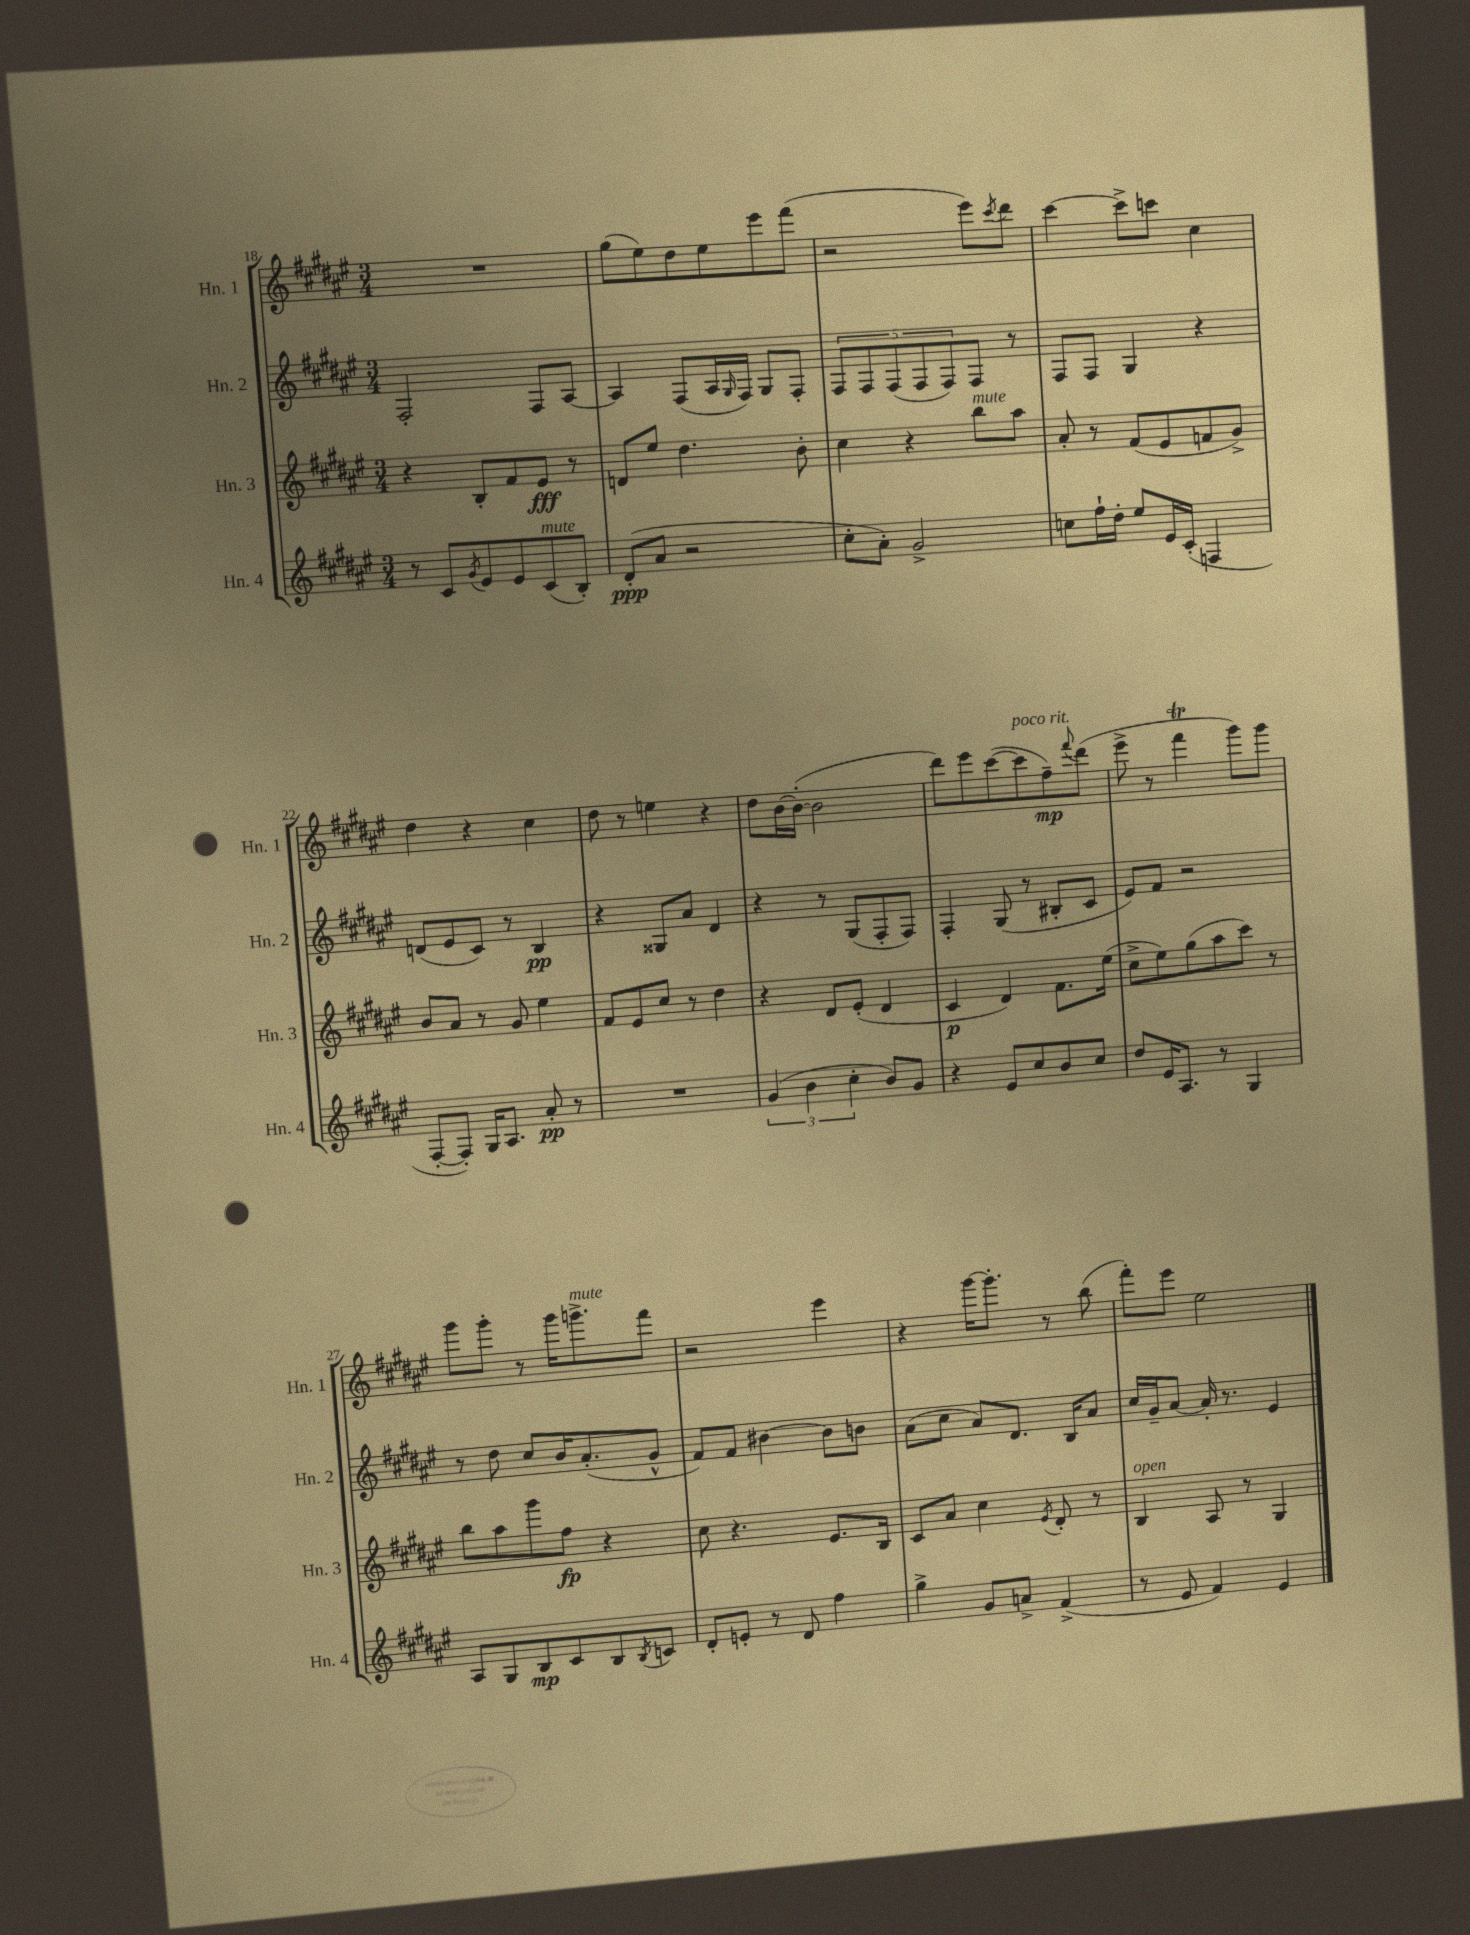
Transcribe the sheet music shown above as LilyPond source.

<<
\new StaffGroup <<
\new Staff = "s0" \with { instrumentName = "Hn. 1" shortInstrumentName = "Hn. 1" } {
    \clef treble \key fis \major \numericTimeSignature \time 3/4
    R2. |
    gis''8( eis''8) dis''8 eis''8 eis'''8 fis'''8( |
    r2 eis'''8) \acciaccatura { cis'''8 } dis'''8 |
    cis'''4~ cis'''8-> c'''8 cis''4 |
    dis''4 r4 cis''4 |
    dis''8 r8 e''4 r4 |
    dis''8 b'16~ b'16~-.( b'2 |
    dis'''8) eis'''8 cis'''8~( cis'''8^\markup { \italic "poco rit." } fis''8--\mp) \appoggiatura { fis'''8 } dis'''8( |
    eis'''8-> r8 fis'''4\trill gis'''8) gis'''8 |
    gis'''8 gis'''8-. r8 gis'''16 g'''8.->^\markup { \italic "mute" } fis'''8 |
    r2 eis'''4 |
    r4 gis'''16~ gis'''8.-. r8 b''8( |
    fis'''8-.) eis'''8 eis''2 \bar "|." |
}
\new Staff = "s1" \with { instrumentName = "Hn. 2" shortInstrumentName = "Hn. 2" } {
    \clef treble \key fis \major \numericTimeSignature \time 3/4
    fis2-. fis8 ais8~ |
    ais4 fis8( ais16 \grace { gis16 } fis16) gis8 fis8-. |
    \tuplet 5/4 { fis8 fis8 fis8( fis8 fis8) } fis8 r8 |
    fis8 fis8 gis4 r4 |
    d'8( eis'8 cis'8) r8 b4\pp |
    r4 gisis8 ais'8 dis'4 |
    r4 r8 gis8( fis8-. fis8) |
    fis4-. gis8( r8 bis8-. cis'8 |
    eis'8) fis'8 r2 |
    r8 dis''8 cis''8 b'16 ais'8.-.( gis'8-^ |
    fis'8) fis'8 bis'4~ bis'8 b'8 |
    ais'8( cis''8 ais'8) dis'8. b16 ais'8 |
    cis''16 gis'16-- ais'8~ ais'16-. r8. eis'4 \bar "|." |
}
\new Staff = "s2" \with { instrumentName = "Hn. 3" shortInstrumentName = "Hn. 3" } {
    \clef treble \key fis \major \numericTimeSignature \time 3/4
    r4 b8-. fis'8 eis'8\fff r8 |
    d'8 eis''8 dis''4. b'8-. |
    cis''4 r4 b''8^\markup { \italic "mute" } ais''8 |
    ais'8-. r8 fis'8( eis'8 f'8 gis'8->) |
    b'8 ais'8 r8 gis'8 eis''4 |
    fis'8 eis'8 cis''8 r8 dis''4 |
    r4 dis'8 eis'8-.( dis'4 |
    cis'4\p dis'4) fis'8. eis''16( |
    cis''8-> eis''8) gis''8( ais''8 cis'''8) r8 |
    b''8 ais''8 gis'''8 fis''8\fp r4 |
    cis''8 r4. eis'8. b16 |
    cis'8 ais'8 cis''4 \acciaccatura { eis'8 } dis'8-. r8 |
    b4^\markup { \italic "open" } ais8 r8 gis4 \bar "|." |
}
\new Staff = "s3" \with { instrumentName = "Hn. 4" shortInstrumentName = "Hn. 4" } {
    \clef treble \key fis \major \numericTimeSignature \time 3/4
    r8 cis'8 \acciaccatura { gis'8 } eis'8 eis'8 cis'8^\markup { \italic "mute" }( b8-.) |
    dis'8-.\ppp( ais'8 r2 |
    cis''8-. ais'8-.) gis'2-> |
    c''8 fis''16-! dis''16-. eis''8 eis'16 cis'16-.( f4 |
    fis8~-. fis8-.) gis16 ais8. ais'8-.\pp r8 |
    R2. |
    \tuplet 3/2 { gis'4( b'4 cis''4-. } b'8) gis'8 |
    r4 eis'8 cis''8 b'8 cis''8 |
    dis''8 eis'16 ais8. r8 gis4 |
    ais8 gis8 b8\mp cis'8 b8 \acciaccatura { b8 } c'8 |
    dis'8-. e'8-. r8 dis'8 fis''4 |
    gis''4-> gis'8 a'8-> fis'4->( |
    r8 eis'8 fis'4) eis'4 \bar "|." |
}
>>
>>
\layout { \context { \Score currentBarNumber = #18 } }
